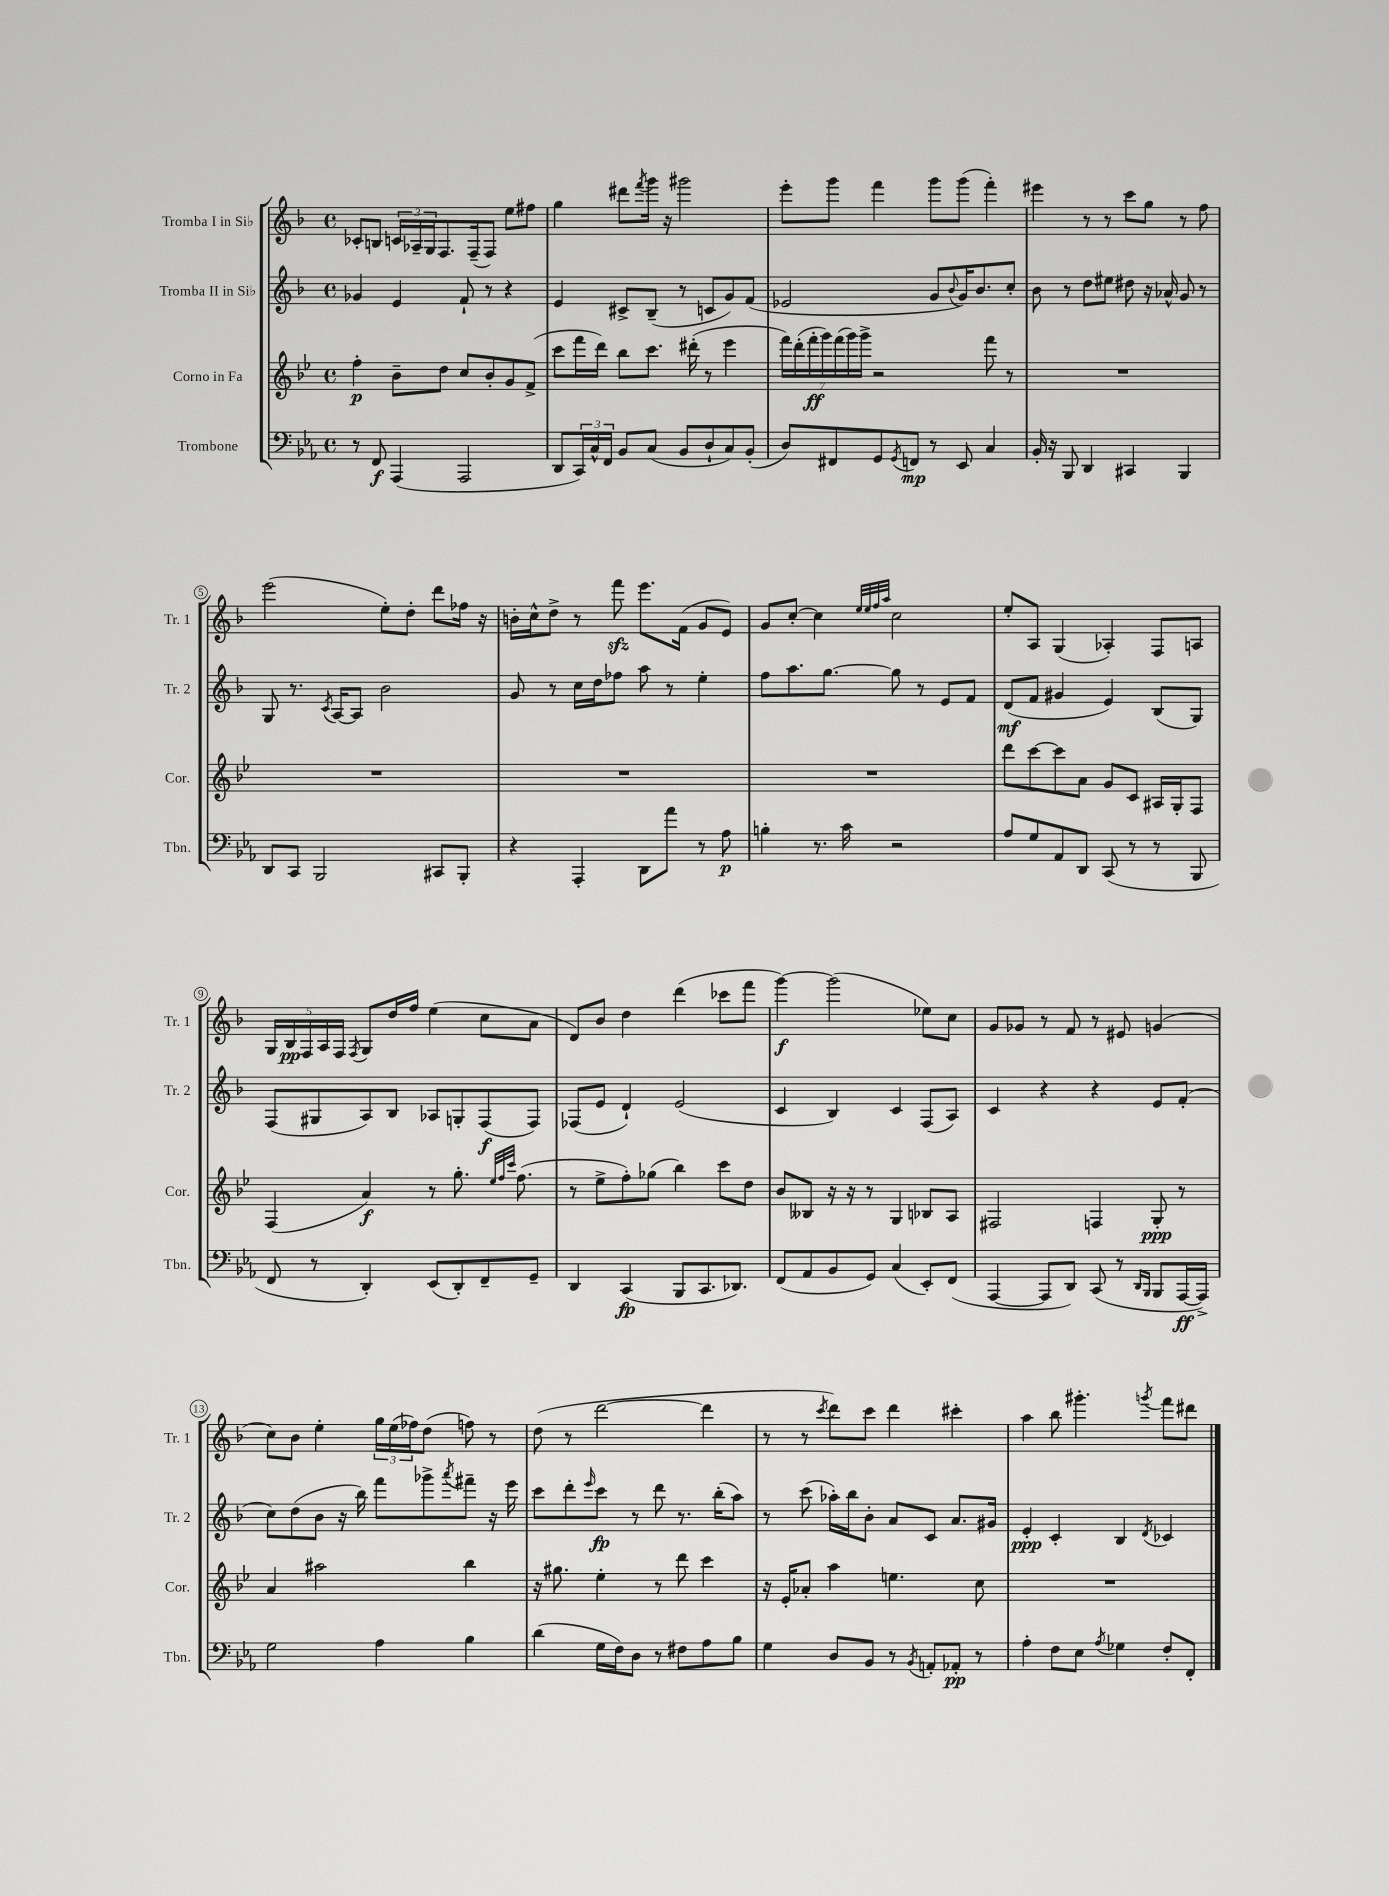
<<
\new StaffGroup <<
\new Staff = "s0" \with { instrumentName = "Tromba I in Sib" shortInstrumentName = "Tr. 1" } {
    \clef treble \key f \major \defaultTimeSignature \time 4/4
    ces'8-. b8 \tuplet 3/2 { c'16 aes16-- g16 } f8. f16--( f8) e''8 fis''8 |
    g''4 dis'''8 \acciaccatura { f'''8 } g'''16 r16 gis'''2 |
    e'''8-. g'''8 f'''4 g'''8 g'''8( f'''4-.) |
    eis'''4 r8 r8 c'''8 g''8 r8 f''8 |
    e'''2( e''8-.) d''8-. d'''8 fes''16 r16 |
    b'16-. c''16-^ d''8-> r8 f'''8\sfz e'''8. f'16( g'8 e'8) |
    g'8 c''8~-. c''4 \grace { e''32 e''32 f''32 a''32 } c''2 |
    e''8-. a8 g4( aes4-.) f8 a8 |
    \tuplet 5/4 { g16 bes16\pp f16 a16 f16 } \acciaccatura { f8 } g8 d''16 f''16 e''4( c''8 a'8 |
    d'8) bes'8 d''4 d'''4( ces'''8 f'''8 |
    g'''4~\f) g'''2( ees''8) c''8 |
    g'8 ges'8 r8 f'8 r8 eis'8 g'4( |
    c''8) bes'8 e''4-. \tuplet 3/2 { g''16 e''16( fes''16) } d''8( f''8) r8 |
    d''8( r8 d'''2~ d'''4 |
    r8 r8 \acciaccatura { c'''8 } d'''8) c'''8 d'''4 cis'''4-. |
    a''4 bes''8 gis'''4.-. \acciaccatura { g'''8 } f'''8 dis'''8 \bar "|." |
}
\new Staff = "s1" \with { instrumentName = "Tromba II in Sib" shortInstrumentName = "Tr. 2" } {
    \clef treble \key f \major \defaultTimeSignature \time 4/4
    ges'4 e'4 f'8-! r8 r4 |
    e'4 cis'8-> bes8--( r8 c'8 g'8) f'8( |
    ees'2 g'8 \appoggiatura { bes'8 } g'16) bes'8. c''8-. |
    bes'8 r8 d''8 eis''8 dis''8 r16 aes'16-^ g'8 r8 |
    g8 r8. \acciaccatura { c'8 } a16~ a8 bes'2 |
    g'8 r8 c''16 d''16 fes''8 a''8 r8 e''4-. |
    f''8 a''8. g''8.~ g''8 r8 e'8 f'8 |
    d'8\mf( f'8 gis'4 e'4) bes8( g8) |
    f8( gis8 a8) bes8 aes8 g8-. f8\f( f8) |
    fes8( e'8 d'4-!) e'2( |
    c'4 bes4) c'4 f8( a8) |
    c'4 r4 r4 e'8 f'8-.( |
    c''8) d''8( bes'8 r16 bes''16) f'''8 ges'''8-> \acciaccatura { a'''8 } fis'''8-- r16 e'''16 |
    c'''8 d'''8-. \grace { e'''16 } c'''8\fp r8 d'''8 r8. bes''16-.( a''8) |
    r8 c'''8( aes''16-.) bes''16 bes'8-. a'8 c'8 a'8. gis'16 |
    e'4-.\ppp c'4-. bes4 \acciaccatura { d'8 } ces'4 \bar "|." |
}
\new Staff = "s2" \with { instrumentName = "Corno in Fa" shortInstrumentName = "Cor." } {
    \clef treble \key bes \major \defaultTimeSignature \time 4/4
    f''4-.\p bes'8-- d''8 c''8 bes'8-. g'8 f'8->( |
    c'''8 f'''16 d'''16) bes''8 c'''8. dis'''16-.( r8 ees'''4 |
    \tuplet 7/4 { f'''16) d'''16-.( f'''16-.\ff g'''16) f'''16( g'''16) g'''16-> } r2 f'''8 r8 |
    R1 |
    R1 |
    R1 |
    R1 |
    d'''8 c'''8~ c'''8 a'8 g'8 c'8 ais16 g16-. f8 |
    f4( a'4\f) r8 g''8.-. \grace { ees''32 f''32 c'''32 } f''8.( |
    r8 ees''8-> f''8-.) ges''8( bes''4) c'''8 d''8 |
    bes'8 beses8 r16 r16 r8 g4 bes8 a8 |
    fis2 f4 g8-.\ppp r8 |
    a'4 ais''2 bes''4 |
    r16 gis''8. ees''4-. r8 d'''8 c'''4 |
    r16 ees'16-. aes'8-. a''4 e''4. c''8 |
    R1 \bar "|." |
}
\new Staff = "s3" \with { instrumentName = "Trombone" shortInstrumentName = "Tbn." } {
    \clef bass \key ees \major \defaultTimeSignature \time 4/4
    r8 f,8\f aes,,4( aes,,2 |
    d,8 \tuplet 3/2 { c,16) c16-^ f,16 } bes,8 c8( bes,8 d8-! c8) bes,8-.( |
    d8) fis,8 g,8 \acciaccatura { g,8 } f,8\mp r8 ees,8 c4 |
    bes,16-. r16 bes,,8 d,4 cis,4 bes,,4 |
    d,8 c,8 bes,,2 cis,8 bes,,8-. |
    r4 aes,,4-. d,8 aes'8 r8 aes8\p |
    b4-. r8. c'16 r2 |
    aes8 g8 aes,8 d,8 c,8( r8 r8 bes,,8 |
    f,8 r8 d,4-.) ees,8( d,8-.) f,8-- g,8-- |
    d,4 c,4\fp( bes,,8 c,8. des,8.) |
    f,8( aes,8 bes,8 g,8) c4( ees,8-.) f,8( |
    aes,,4~ aes,,8 d,8) c,8( r8 \grace { d,16 bes,,16 } bes,,8 aes,,16~\ff aes,,16->) |
    g2 aes4 bes4 |
    d'4( g16 f16) d8 r8 fis8 aes8 bes8 |
    g4 d8 bes,8 r8 \acciaccatura { bes,8 } a,8-. aes,8-.\pp r8 |
    aes4-. f8 ees8 \acciaccatura { aes8 } ges4 f8-. f,8-. \bar "|." |
}
>>
>>
\layout { \context { \Score \override BarNumber.stencil = #(make-stencil-circler 0.1 0.3 ly:text-interface::print) } }
